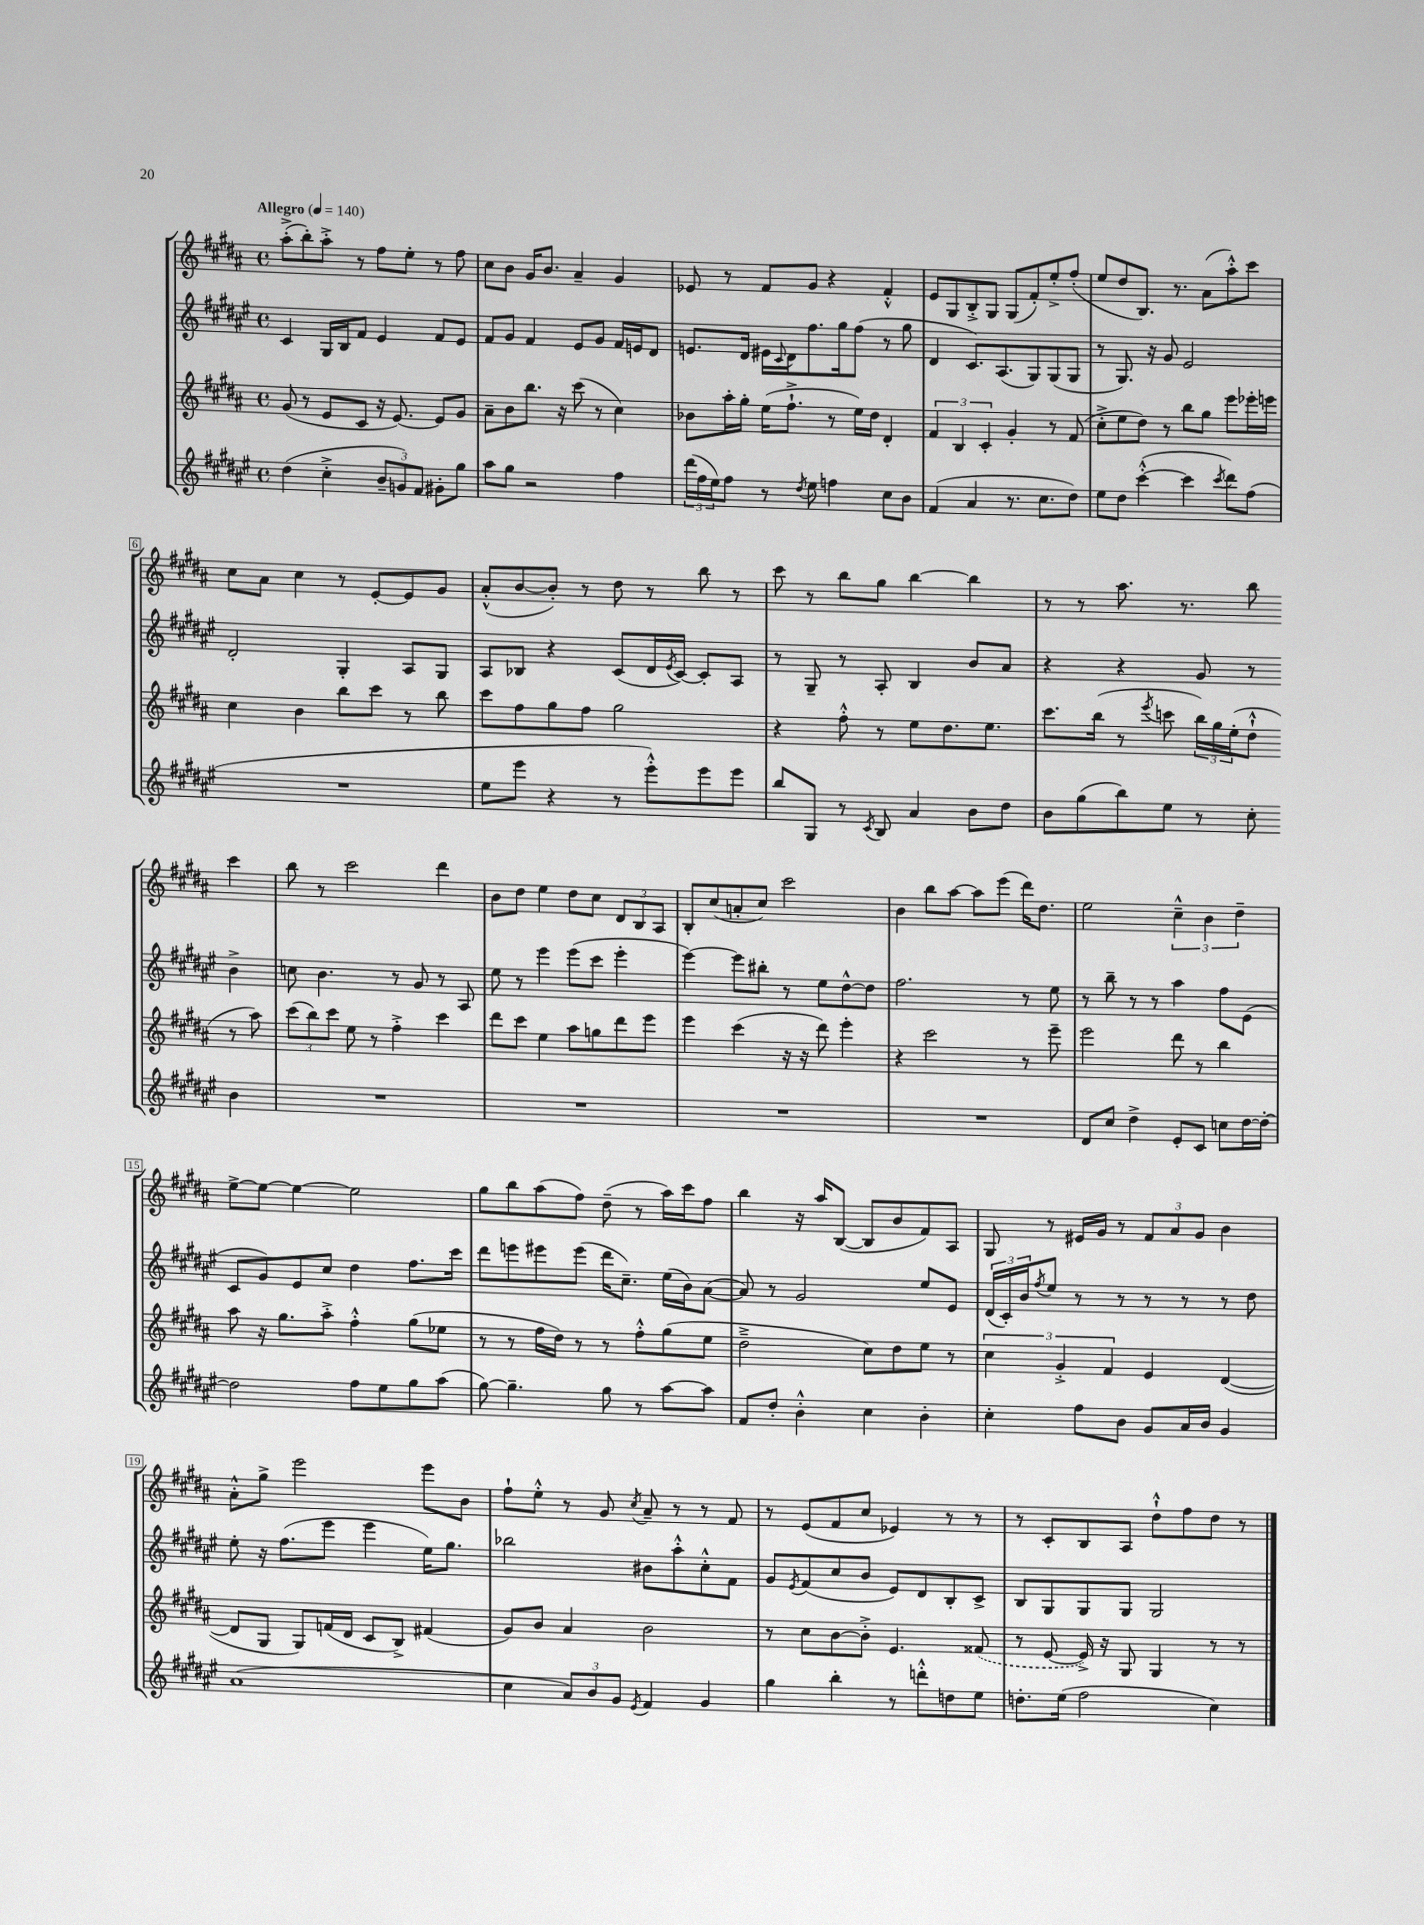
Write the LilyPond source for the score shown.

<<
\new StaffGroup <<
\new Staff = "s0" {
    \clef treble \key b \major \defaultTimeSignature \time 4/4 \tempo "Allegro" 4 = 140
    ais''8-.->( b''8-.) ais''8-.-> r8 fis''8 e''8-. r8 fis''8 |
    cis''8 b'8 gis'16 b'8. ais'4-- gis'4 |
    ees'8 r8 fis'8 gis'8 r4 fis'4-.-^ |
    e'8 gis8 b8-.-> gis8 gis8( fis'8-.) e''8-.-> fis''8-.( |
    e''8 dis''8 b8.) r8. ais'8( ais''8-.-^) cis'''8 |
    cis''8 ais'8 cis''4 r8 e'8~-. e'8 gis'8 |
    ais'8-.-^( b'8~ b'8-.) r8 dis''8 r8 b''8 r8 |
    cis'''8 r8 b''8 gis''8 b''4~ b''4 |
    r8 r8 ais''8. r8. b''8 cis'''4 |
    b''8 r8 cis'''2 dis'''4 |
    b'8 dis''8 e''4 dis''8 cis''8 \tuplet 3/2 { dis'8 b8 ais8 } |
    b8-. cis''8( a'8-. cis''8) cis'''2 |
    b'4 b''8 ais''8~ ais''8 e'''8( dis'''16) dis''8. |
    e''2 \tuplet 3/2 { cis''4---^ b'4 dis''4-- } |
    e''8~-> e''8~ e''4~ e''2 |
    gis''8 b''8 ais''8( fis''8) dis''8--( r8 ais''16) cis'''16 fis''8 |
    b''4 r16 ais''16 b8~( b8 b'8 fis'8) ais8 |
    gis8 r8 eis'16 gis'16 r8 \tuplet 3/2 { fis'8 ais'8 gis'8 } b'4 |
    ais'8-.-^ gis''8-> e'''2 e'''8 b'8 |
    fis''8-! e''8-.-^ r8 gis'8 \acciaccatura { cis''8 } ais'8-- r8 r8 fis'8 |
    r8 e'8( fis'8 cis''8 ees'4) r8 r8 |
    r8 cis'8-. b8 ais8 dis''8-!-^ fis''8 dis''8 r8 \bar "|." |
}
\new Staff = "s1" {
    \clef treble \key fis \major \defaultTimeSignature \time 4/4
    cis'4 gis16 b16 fis'8 eis'4 fis'8 eis'8 |
    fis'8 gis'8 fis'4 eis'8 gis'8 fis'16 e'16 dis'8 |
    e'8. dis'16 eis'16 \appoggiatura { cis'8 } dis'16 fis''8. gis''16 fis''8( r8 gis''8 |
    dis'4 cis'8.) ais8.( gis8) gis8( gis8 |
    r8 gis8.) r16 gis'8 eis'2 |
    dis'2-. gis4-. ais8 gis8 |
    ais8 bes8 r4 cis'8( dis'16 \acciaccatura { eis'8 } cis'16~) cis'8-. ais8 |
    r8 gis8-- r8 ais8-. b4 b'8 ais'8 |
    r4 r4 gis'8 r8 b'4-> |
    c''8 b'4. r8 gis'8 r8 ais8 |
    eis''8 r8 eis'''4 eis'''8( cis'''8 eis'''4-. |
    eis'''4~) eis'''8 bis''8-. r8 eis''8 dis''8~-^ dis''8 |
    fis''2. r8 eis''8 |
    r8 b''8-- r8 r8 ais''4 fis''8 eis'8( |
    cis'8 gis'8) eis'8 cis''8 dis''4 fis''8. cis'''16 |
    dis'''8 e'''8 eis'''8 eis'''8( dis'''16 cis''8.--) eis''16( b'16) ais'8~( |
    ais'8) r8 gis'2 eis''8 eis'8 |
    \tuplet 3/2 { dis'16( cis'16-.) b'16 } \acciaccatura { fis''8 } eis''8 r8 r8 r8 r8 r8 dis''8 |
    eis''8-. r16 fis''8.( eis'''8 eis'''4 eis''16) gis''8. |
    bes''2 bis'8 ais''8-.-^ cis''8-.-^ fis'8 |
    gis'8 \acciaccatura { eis'8 } fis'8( cis''8 b'8 eis'8) dis'8 b8-. cis'8-> |
    b8 gis8 gis8 gis8 gis2 \bar "|." |
}
\new Staff = "s2" {
    \clef treble \key b \major \defaultTimeSignature \time 4/4
    gis'8( r8 e'8 cis'8 r16 e'8.~) e'8 gis'8 |
    ais'8-- b'8 b''8. r16 cis'''8( r8 cis''4) |
    bes'8 ais''16-. gis''16-. e''16( fis''8.-!-> r8 e''16) dis''16 dis'4-. |
    \tuplet 3/2 { fis'4 b4 cis'4-. } gis'4-. r8 fis'8( |
    cis''8-.-> e''8 dis''8) r8 b''8 gis''8 e'''8 ees'''16-. e'''16 |
    cis''4 b'4 b''8 cis'''8 r8 b''8 |
    cis'''8 fis''8 gis''8 fis''8 gis''2 |
    r4 fis''8-.-^ r8 e''8 dis''8. e''8. |
    cis'''8. b''16( r8 \acciaccatura { e'''8 } c'''8 \tuplet 3/2 { b''16) gis''16 e''16-.( } dis''8-!-^ r8 ais''8) |
    \tuplet 3/2 { cis'''8( b''8) cis'''8 } e''8 r8 fis''4-.-> cis'''4 |
    dis'''8 cis'''8 e''4 ais''8 g''8 dis'''8 e'''8 |
    e'''4 cis'''4( r16 r16 dis'''8) e'''4-. |
    r4 cis'''2 r8 e'''8-- |
    e'''2 dis'''8 r8 b''4 |
    ais''8 r16 gis''8. ais''8-.-> fis''4-.-^ gis''8( ees''8 |
    r8 r8 fis''16 dis''16) r8 r8 fis''8-.-^ gis''8( e''8 |
    dis''2---> cis''8) dis''8 e''8 r8 |
    \tuplet 3/2 { cis''4 gis'4-.-> fis'4 } e'4 dis'4~( |
    dis'8 gis8 gis8) f'16( dis'16 cis'8 b8->) fis'4( |
    gis'8) b'8 ais'4 b'2 |
    r8 cis''8 b'8~ b'8-.-> e'4. \once \slurDashed fisis'8( |
    r8 e'8~ e'16->) r16 gis8 gis4 r8 r8 \bar "|." |
}
\new Staff = "s3" {
    \clef treble \key fis \major \defaultTimeSignature \time 4/4
    dis''4( cis''4-.-> \tuplet 3/2 { b'8-- g'8) fis'8 } gis'8-. gis''8 |
    ais''8 gis''8 r2 fis''4 |
    \tuplet 3/2 { dis'''16( fis''16 eis''16) } fis''8 r8 \acciaccatura { dis''8 } eis''8 f''4 cis''8 b'8 |
    fis'4( ais'4 r8. cis''8. dis''8) |
    eis''8 dis''8 cis'''4~-.-^( cis'''4 \acciaccatura { cis'''8 } dis'''8) fis''8( |
    R1 |
    eis''8 eis'''8 r4 r8 eis'''8-.-^) eis'''8 eis'''8 |
    b''8 gis8 r8 \acciaccatura { cis'8 } b8 ais'4 b'8 dis''8 |
    b'8 gis''8( b''8) eis''8 r8 cis''8-. b'4 |
    R1 |
    R1 |
    R1 |
    R1 |
    dis'8 cis''8 dis''4-> eis'8-. cis'8 c''8 dis''16~ dis''16~-. |
    dis''2 fis''8 eis''8 gis''8 ais''8( |
    gis''8~) gis''4.-- gis''8 r8 ais''8~ ais''8 |
    fis'8 dis''8-. b'4-.-^ cis''4 b'4-. |
    cis''4-. fis''8 b'8 gis'8 ais'16 b'16 gis'4 |
    ais'1( |
    cis''4 \tuplet 3/2 { ais'8) b'8 gis'8 } \acciaccatura { eis'8 } fis'4 gis'4 |
    gis''4 b''4-. r8 d'''8-.-^ d''8 eis''8 |
    d''8.-. eis''16( fis''2 cis''4) \bar "|." |
}
>>
>>
\layout { \context { \Score \override BarNumber.stencil = #(make-stencil-boxer 0.1 0.3 ly:text-interface::print) } }
